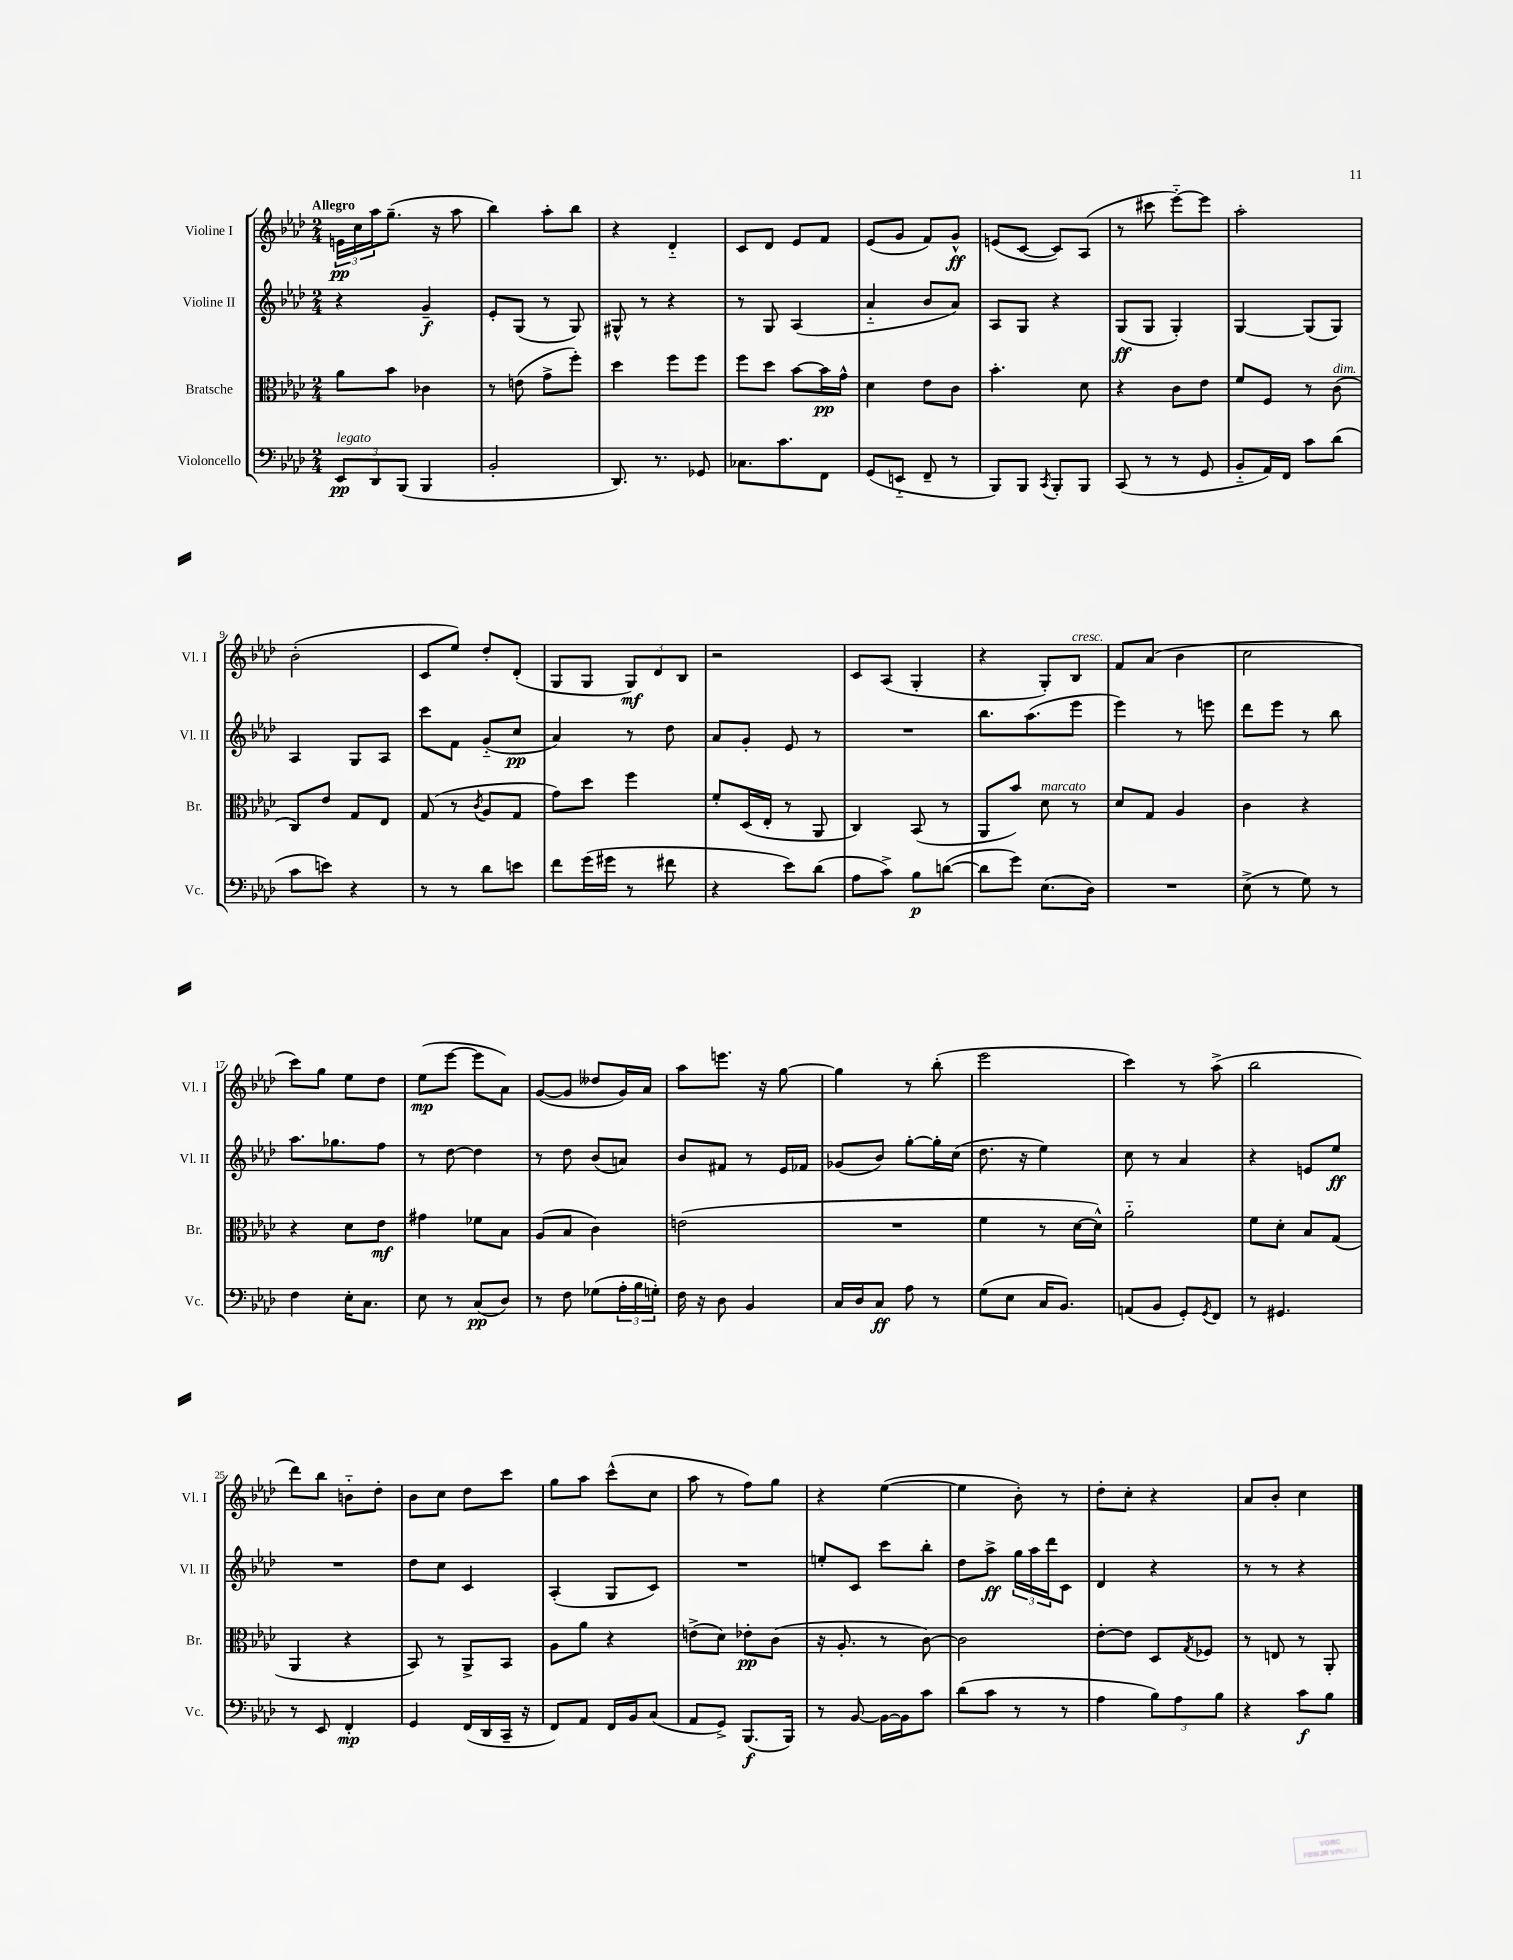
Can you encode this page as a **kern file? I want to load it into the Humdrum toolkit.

**kern	**kern	**kern	**kern
*staff4	*staff3	*staff2	*staff1
*clefF4	*clefC3	*clefG2	*clefG2
*k[b-e-a-d-]	*k[b-e-a-d-]	*k[b-e-a-d-]	*k[b-e-a-d-]
*M2/4	*M2/4	*M2/4	*M2/4
12EE-	8a-	4r	24e
.	.	.	24cc
12DD-	.	.	24aa-
.	8b-	.	(8.gg~
(12BBB-	.	.	.
4BBB-	4c-	4g~	.
.	.	.	16r
.	.	.	8aa-
=	=	=	=
2BB-'	8r	8e-'	4bb-)
.	(8e	(8G	.
.	8g^	8r	8aa-'
.	8ff')	8G)	8bb-
=	=	=	=
8.DD-)	4dd-	8G#^^	4r
.	.	8r	.
8.r	.	.	.
.	8ff	4r	4d-'~
8GG-	8ff	.	.
=	=	=	=
8.C-	8ff	8r	8c
.	8dd-	8G	8d-
8.c	.	.	.
.	[8b-	(4A-	8e-
8FF	16b-]	.	8f
.	16g^^	.	.
=	=	=	=
(8GG	4d-	4a-'~	(8e-
8EE'~	.	.	8g
8FF~	8e-	8b-	8f)
8r	8c	8a-)	8g^^
=	=	=	=
8BBB-)	4.b-'	8A-	(8e
8BBB-	.	8G	[8c
8qCC	.	.	.
8BBB-'	.	4r	8c])
8BBB-	8d-	.	(8A-
=	=	=	=
(8CC	4r	(8G	8r
8r	.	8G	8ccc#
8r	8c	4G')	[8eee-'~)
8GG	8e-	.	8eee-]
=	=	=	=
8BB-'~	8f	[4G	2aa-'
16AA-)	8F	.	.
16FF	.	.	.
8c	8r	(8G]	.
(8d-	(8c	8G)	.
=	=	=	=
8c	8C)	4A-	(2b-'
8e)	8e-	.	.
4r	8G	8G	.
.	8E-	8A-	.
=	=	=	=
8r	(8G	8ccc	8c
8r	8r	8f	8ee-)
.	8qc	.	.
8d-	8A-	(8g'~	8dd-'
8e	8G	8cc	(8d-'
=	=	=	=
8f	8g)	4a-)	8G
(16g	8dd-	.	8G
16g#	.	.	.
8r	4ff	8r	12G)
.	.	.	12d-
8f#	.	8dd-	.
.	.	.	12B-
=	=	=	=
4r	8f'	8a-	2r
.	(16D-	8g'	.
.	16E-'	.	.
8e-)	8r	8e-	.
(8d-	8AA-	8r	.
=	=	=	=
8A-	4C)	2r	8c
8c^)	.	.	(8A-
8B-	(8BB-	.	4G'
([8d	8r	.	.
=	=	=	=
8d]	8AA-	8.bb-	4r
8g)	8b-)	.	.
.	.	(8.aa-	.
(8.E-	8d-	.	8G')
.	8r	8eee-	8B-
16D-)	.	.	.
=	=	=	=
2r	8d-	4eee-)	8f
.	8G	.	(8a-
.	4A-	8r	4b-
.	.	8eee	.
=	=	=	=
(8E-^	4c	8ddd-	2cc
8r	.	8eee-	.
8G)	4r	8r	.
8r	.	8bb-	.
=	=	=	=
4F	4r	8.aa-	8ccc)
.	.	.	8gg
.	.	8.gg-	.
16E-'	8d-	.	8ee-
8.C	.	.	.
.	8e-	8ff	8dd-
=	=	=	=
8E-	4g#	8r	(8ee-
8r	.	[8dd-	[8eee-
(8C	8f-	4dd-]	8eee-]
8D-)	8B-	.	8a-)
=	=	=	=
8r	(8A-	8r	([8g
8F	8B-	8dd-	8g]
(8G-	4c)	(8b-	8dd--
24A-'	.	8a)	16g)
24B-	.	.	.
.	.	.	16a-
24G')	.	.	.
=	=	=	=
16F	(2e	8b-	8aa-
16r	.	.	.
8D-	.	8f#	8.eee
4BB-	.	8r	.
.	.	.	16r
.	.	16e-	[8gg
.	.	16f-	.
=	=	=	=
16C	2r	(8g-	4gg]
16D-	.	.	.
8C	.	8b-)	.
8A-	.	[8gg'	8r
8r	.	16gg']	(8bb-'
.	.	(16cc	.
=	=	=	=
(8G	4f	8.dd-	2eee-
8E-	.	.	.
.	.	16r	.
16C	8r	4ee-)	.
8.BB-)	.	.	.
.	[16d-	.	.
.	16d-^^])	.	.
=	=	=	=
(8AA	2a-'~	8cc	4ccc)
8BB-	.	8r	.
8GG')	.	4a-	8r
8qGG	.	.	.
8FF	.	.	(8aa-^
=	=	=	=
8r	8f	4r	2bb-
4.GG#	8d-'	.	.
.	8B-	8e	.
.	(8G	8ee-	.
=	=	=	=
8r	4AA-	2r	8ddd-)
8EE-	.	.	8bb-
4FF'	4r	.	8b'~
.	.	.	8dd-'
=	=	=	=
4GG	8BB-)	8dd-	8b-
.	8r	8cc	8cc
(16FF	8AA-^	4c	8dd-
16DD-	.	.	.
16CC~	8BB-	.	8ccc
16r	.	.	.
=	=	=	=
8FF)	8A-	(4A-'	8gg
8AA-	8a-	.	8aa-
16FF	4r	8G	(8ccc^^
16BB-	.	.	.
(8C	.	8c)	8cc
=	=	=	=
8AA-	(8e^	2r	8aa-
8GG^)	8d-)	.	8r
(8.BBB-	8e-'	.	8ff)
.	(8c	.	8gg
16BBB-)	.	.	.
=	=	=	=
8r	16r	8ee'	4r
.	8.A-'	.	.
[8BB-	.	8c	.
16BB-_	8r	8ccc	([4ee-
16BB-]	.	.	.
8c	[8c)	8bb-'	.
=	=	=	=
(8d-	2c]	8dd-	4ee-]
8c	.	8aa-^	.
8r	.	24gg	8b-')
.	.	24aa-	.
.	.	24ddd-	.
8r	.	8c	8r
=	=	=	=
4A-	[8e-'	4d-	8dd-'
.	8e-]	.	8cc'
12B-)	8D-	4r	4r
12A-	.	.	.
.	8qG	.	.
.	8F-	.	.
12B-	.	.	.
=	=	=	=
4r	8r	8r	8a-
.	8E	8r	8b-'
8c	8r	4r	4cc
8B-	8AA-'	.	.
==	==	==	==
*-	*-	*-	*-
